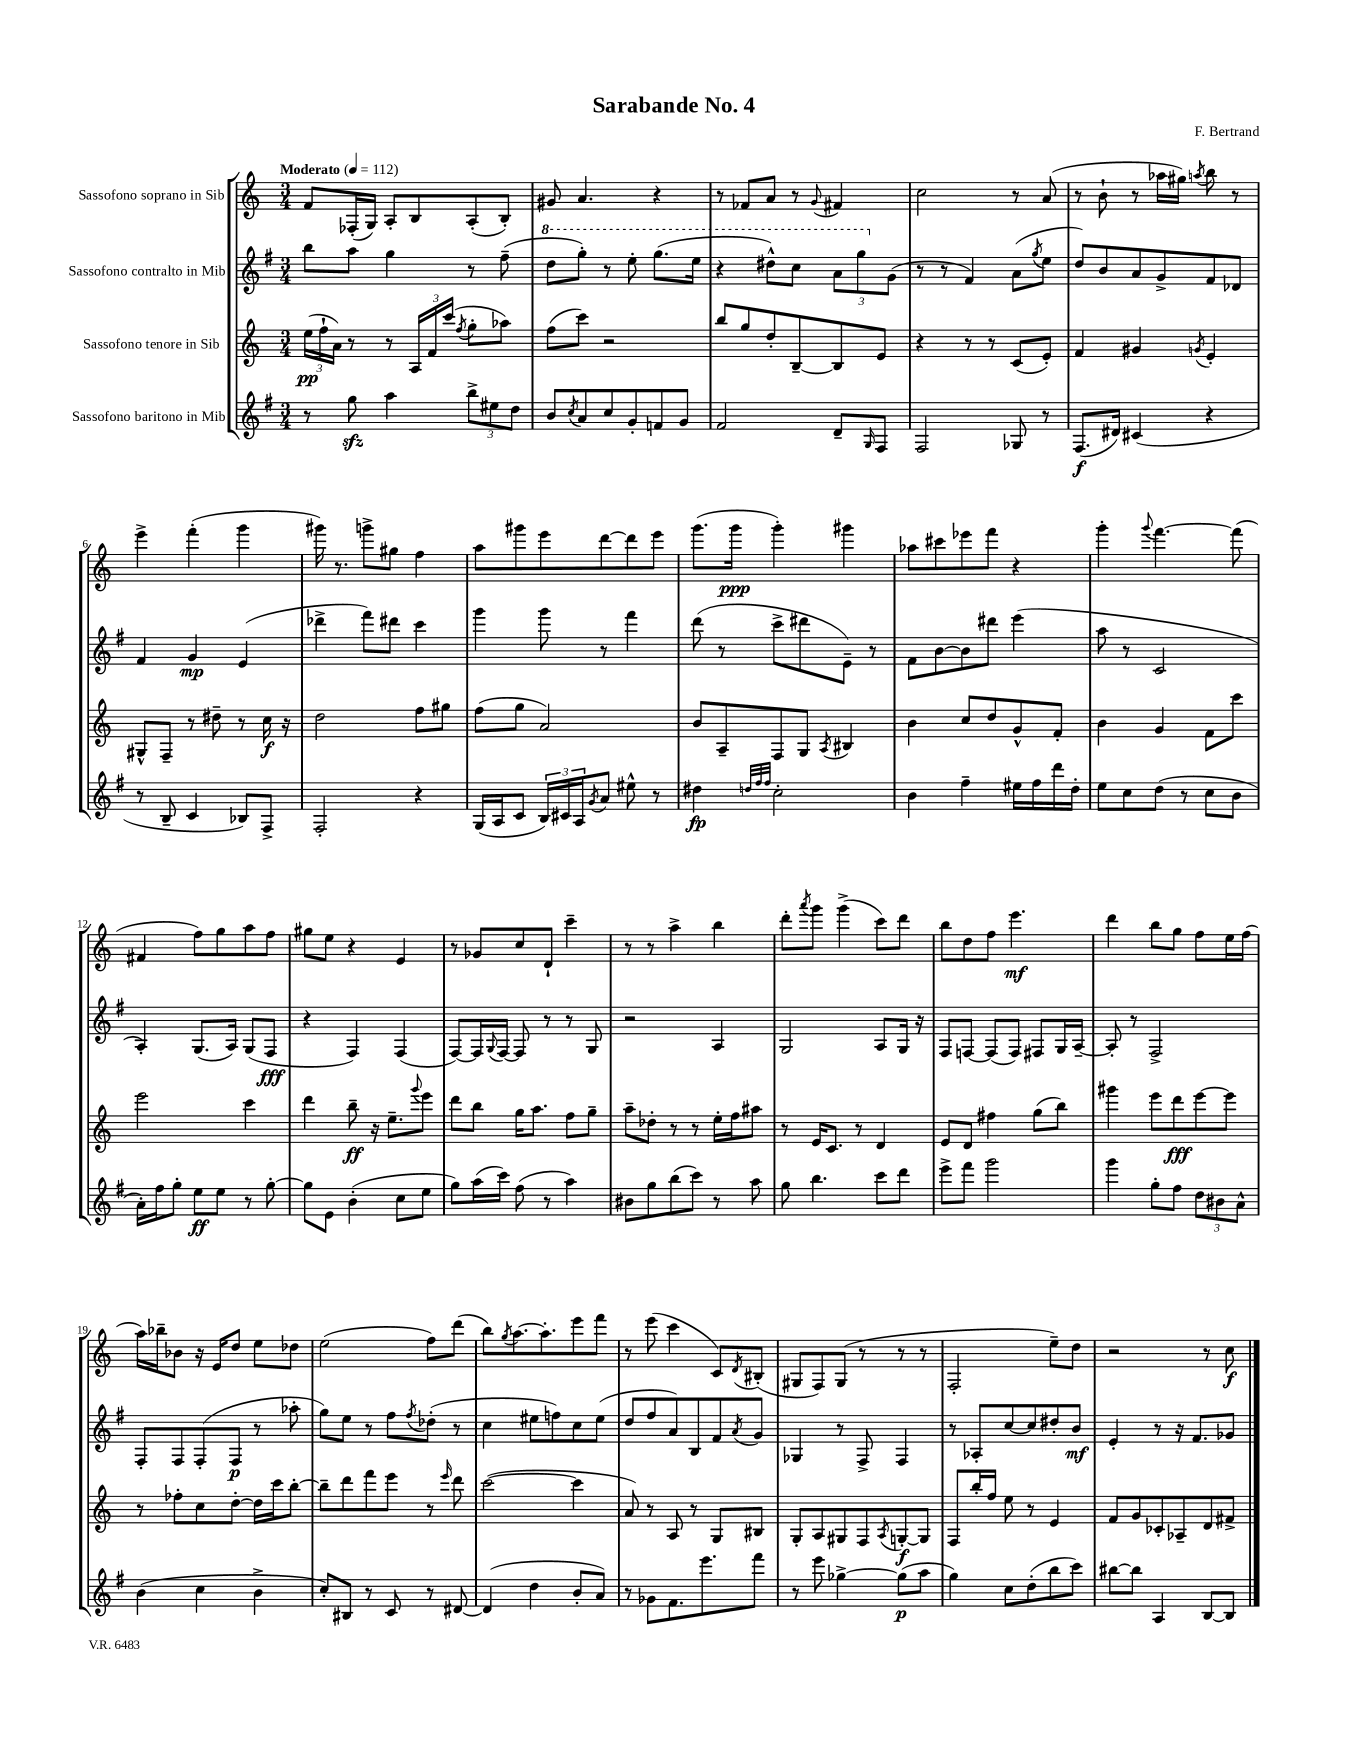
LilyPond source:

\header { title = "Sarabande No. 4" composer = "F. Bertrand" }
<<
\new StaffGroup <<
\new Staff = "s0" \with { instrumentName = "Sassofono soprano in Sib" } {
    \clef treble \key c \major \numericTimeSignature \time 3/4 \tempo "Moderato" 4 = 112
    f'8 fes16-.( g16) a8-. b8 a8-.( b8-.) |
    gis'8 a'4. r4 |
    r8 fes'8 a'8 r8 \appoggiatura { g'8 } fis'4 |
    c''2 r8 a'8( |
    r8 b'8-! r8 aes''16 gis''16) \acciaccatura { a''8 } b''8 r8 |
    e'''4-> f'''4-.( g'''4 |
    gis'''16) r8. g'''8-> gis''8 f''4 |
    a''8 gis'''8 e'''8 d'''8~ d'''8 e'''8 |
    g'''8.( g'''16\ppp g'''4-.) gis'''4 |
    aes''8 cis'''8 ees'''8 f'''8 r4 |
    g'''4-. \appoggiatura { g'''8 } f'''4.~ f'''8( |
    fis'4 f''8) g''8 a''8 f''8 |
    gis''8 e''8 r4 e'4 |
    r8 ges'8 c''8 d'8-! c'''4-- |
    r8 r8 a''4-> b''4 |
    d'''8-. \acciaccatura { a'''8 } g'''8 g'''4->( c'''8) d'''8 |
    b''8 d''8 f''8 e'''4.\mf |
    d'''4 b''8 g''8 f''8 e''16 f''16( |
    a''16) bes''16-- bes'8 r16 e'16 d''8 e''8 des''8 |
    e''2( f''8) d'''8( |
    b''8) \acciaccatura { g''8 } a''8.~ a''8.-. e'''8 f'''8 |
    r8 e'''8( c'''4 c'8) \acciaccatura { d'8 } bis8-.( |
    gis8 f8) gis8( r8 r8 r8 |
    f2-. e''8--) d''8 |
    r2 r8 c''8\f \bar "|." |
}
\new Staff = "s1" \with { instrumentName = "Sassofono contralto in Mib" } {
    \clef treble \key g \major \numericTimeSignature \time 3/4
    b''8 a''8 g''4 r8 fis''8--( |
    \ottava #1 d'''8 g'''8-.) r8 e'''8-. g'''8.( e'''16 |
    r4 dis'''8-^) c'''8 \tuplet 3/2 { a''8 g'''8 \ottava #0 g'8( } |
    r8 r8 fis'4) a'8( \acciaccatura { g''8 } e''8 |
    d''8) b'8 a'8 g'8-> fis'8 des'8 |
    fis'4 g'4\mp e'4( |
    des'''4-> fis'''8) dis'''8 c'''4 |
    g'''4 g'''8 r8 fis'''4 |
    d'''8( r8 c'''8-> dis'''8 e'8--) r8 |
    fis'8 b'8~ b'8 dis'''8 e'''4( |
    a''8 r8 c'2 |
    a4-.) g8.( a16) g8( fis8\fff |
    r4 fis4) fis4( |
    fis8~) fis16 \appoggiatura { g8 } fis16~ fis8 r8 r8 g8 |
    r2 a4 |
    g2 a8 g16 r16 |
    fis8 f8~ f8( f8) fis8 g16 a16~-- |
    a8-. r8 fis2-> |
    fis8-. fis8 fis8-.( fis8\p r8 aes''8-. |
    g''8) e''8 r8 fis''8 \acciaccatura { fis''8 } des''8-.( r8 |
    c''4 eis''8 f''8) c''8 eis''8( |
    d''8 fis''8 a'8) b8 fis'8 \acciaccatura { a'8 } g'8 |
    ges4 r8 fis8-> fis4 |
    r8 aes8-. c''8~ c''8 dis''8-. b'8\mf |
    e'4-. r8 r16 fis'8. ges'8 \bar "|." |
}
\new Staff = "s2" \with { instrumentName = "Sassofono tenore in Sib" } {
    \clef treble \key c \major \numericTimeSignature \time 3/4
    \tuplet 3/2 { e''16\pp( f''16-! a'16) } r8 r8 \tuplet 3/2 { a16 f'16 c'''16( } \acciaccatura { f''8 } g''8-. aes''8) |
    f''8( c'''8) r2 |
    b''8 g''8 d''8-. b8~-- b8 e'8 |
    r4 r8 r8 c'8( e'8-.) |
    f'4 gis'4 \acciaccatura { g'8 } e'4-. |
    gis8-^ f8-- r8 dis''8-- r8 c''16\f r16 |
    d''2 f''8 gis''8 |
    f''8( g''8 a'2) |
    b'8 a8-- f8 g8 \acciaccatura { a8 } bis4 |
    b'4 c''8 d''8 g'8-^ f'8-. |
    b'4 g'4 f'8 c'''8 |
    e'''2 c'''4 |
    d'''4 b''8--\ff r16 e''8.-- \appoggiatura { g'''8 } e'''8 |
    d'''8 b''8 g''16 a''8. f''8 g''8-- |
    a''8-- des''8-. r8 r8 e''16-. f''16 ais''8 |
    r8 e'16 c'8. r8 d'4 |
    e'8 d'8 fis''4 g''8( b''8) |
    gis'''4 e'''8 d'''8\fff e'''8~ e'''8 |
    r8 fes''8-. c''8 d''8~-. d''16 c'''16 b''8~-. |
    b''8-- d'''8 f'''8 e'''8 r8 \grace { e'''16 } d'''8 |
    c'''2~( c'''4 |
    a'8) r8 a8 r8 g8 bis8 |
    g8-. a8 gis8 f8 \acciaccatura { a8 } g8~-.\f g8 |
    f8 b''16-. f''16 e''8 r8 e'4 |
    f'8 g'8 ces'8-. aes8-- d'8 fis'8-> \bar "|." |
}
\new Staff = "s3" \with { instrumentName = "Sassofono baritono in Mib" } {
    \clef treble \key g \major \numericTimeSignature \time 3/4
    r8 g''8\sfz a''4 \tuplet 3/2 { b''8-> eis''8 d''8 } |
    b'8 \acciaccatura { c''8 } a'8 c''8 g'8-. f'8 g'8 |
    fis'2 d'8-- \grace { g16 } fis8 |
    fis2 ges8 r8 |
    fis8.\f( dis'16) cis'4( r4 |
    r8 b8-- c'4 bes8) fis8-> |
    fis2-. r4 |
    g16( a16 c'8 \tuplet 3/2 { b16) cis'16 a16 } \acciaccatura { g'8 } a'8 eis''8-^ r8 |
    dis''4\fp \grace { d''32 fis''32 fis''32 } c''2-. |
    b'4 fis''4-- eis''16 fis''16 d'''16 d''16-. |
    e''8 c''8 d''8( r8 c''8 b'8 |
    a'16-.) fis''16 g''8-. e''8\ff e''8 r8 g''8~-. |
    g''8 e'8 b'4-.( c''8 e''8 |
    g''8) a''16( c'''16) fis''8( r8 a''4) |
    bis'8 g''8 b''8( c'''8) r8 a''8 |
    g''8 b''4. c'''8 d'''8 |
    e'''8-> fis'''8 g'''2 |
    g'''4 g''8-. fis''8 \tuplet 3/2 { d''8 bis'8 a'8-^ } |
    b'4( c''4 b'4-> |
    c''8-.) bis8 r8 c'8 r8 dis'8~ |
    dis'4( d''4 b'8-. a'8) |
    r8 ges'8 fis'8. e'''8. fis'''8 |
    r8 e'''8 ges''4~-> ges''8\p( a''8 |
    g''4) c''8 d''8-.( b''8 c'''8) |
    bis''8~ bis''8 a4 b8~ b8 \bar "|." |
}
>>
>>
